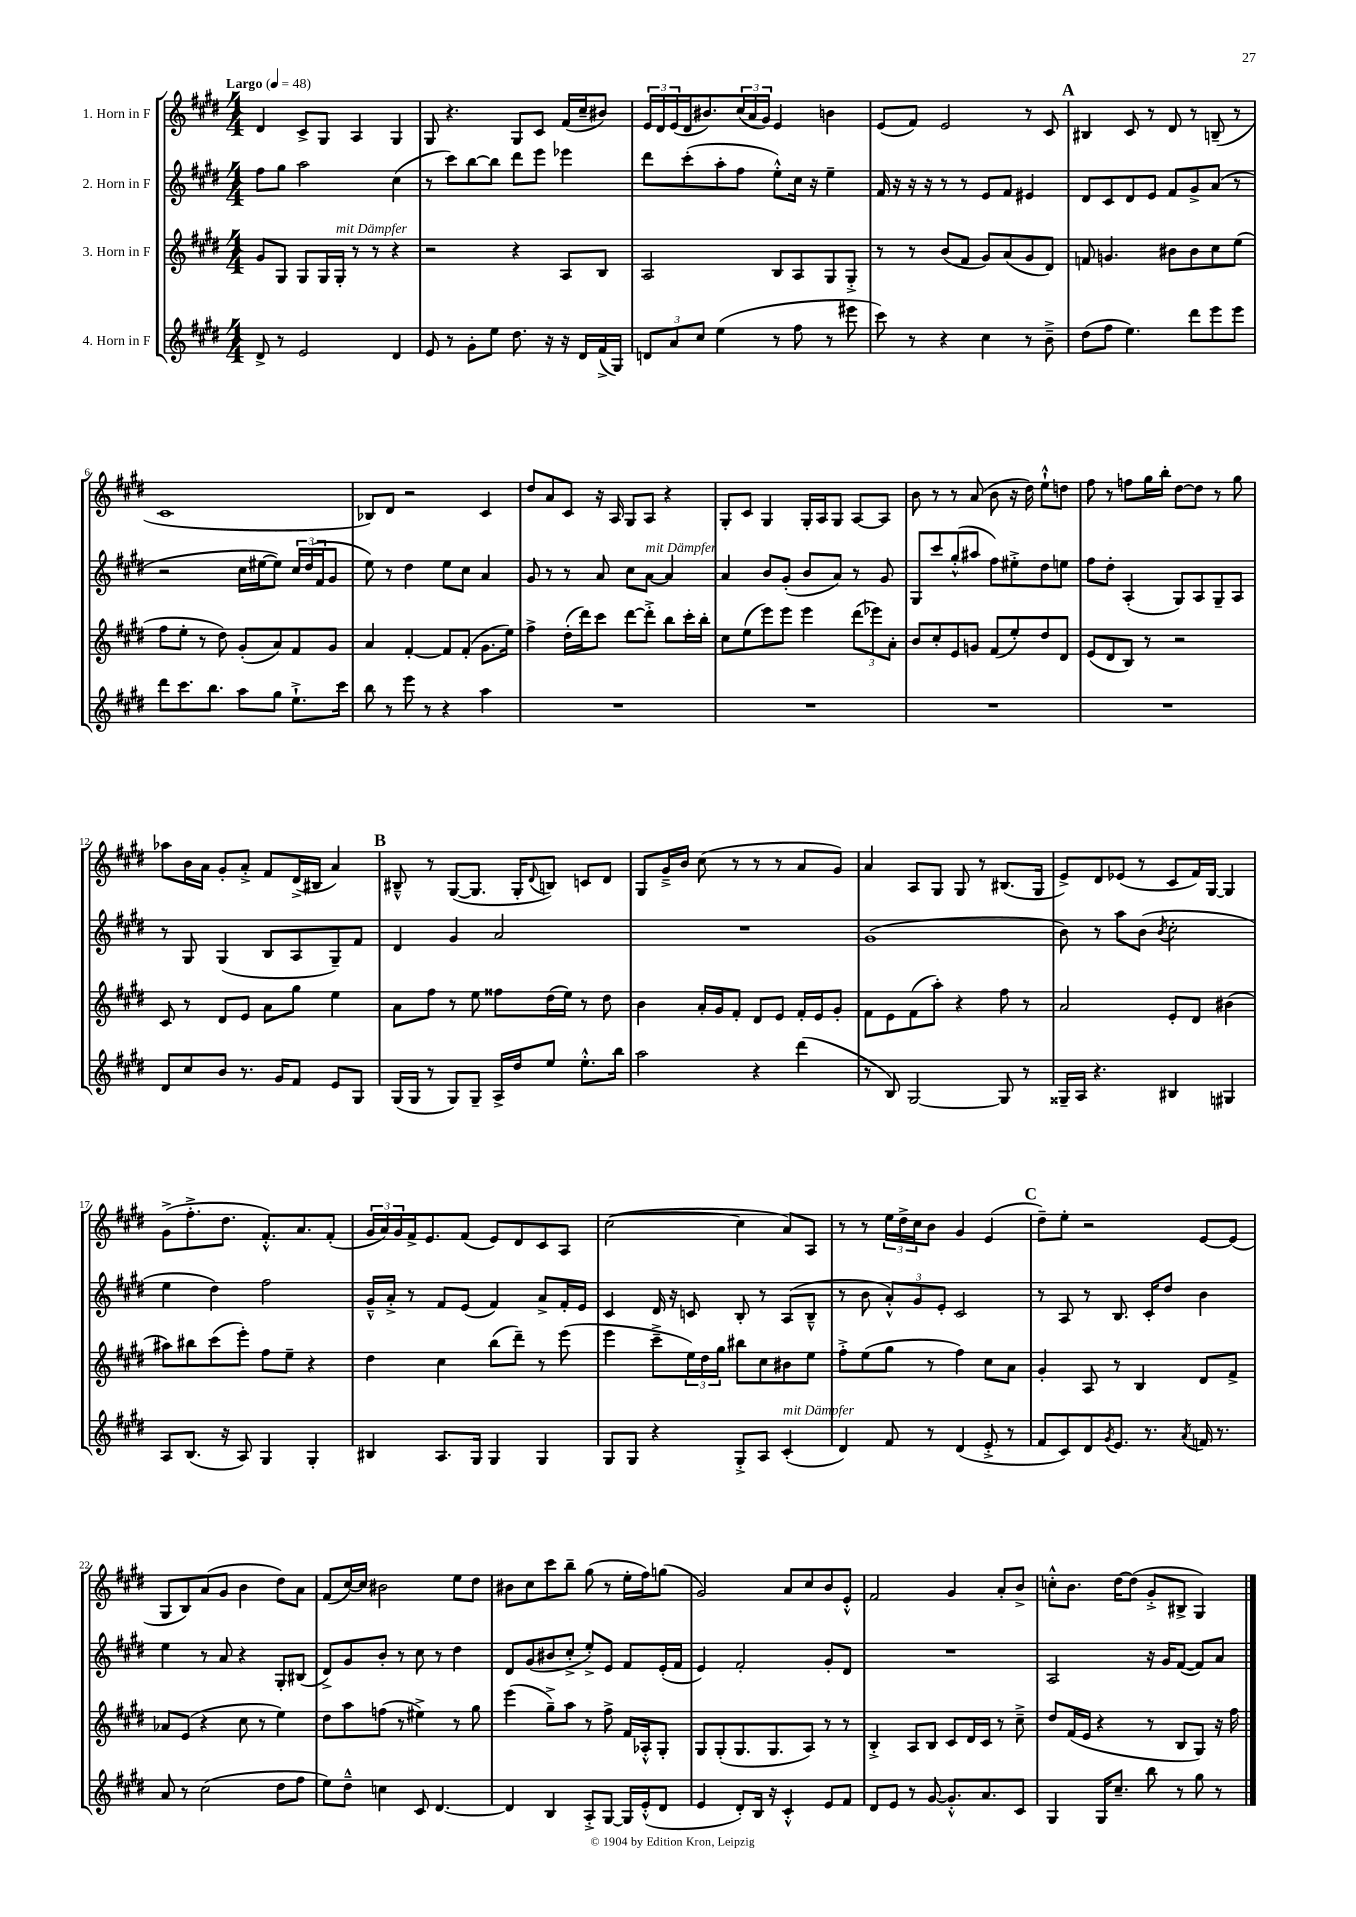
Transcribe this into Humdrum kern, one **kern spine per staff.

**kern	**kern	**kern	**kern
*staff4	*staff3	*staff2	*staff1
*clefG2	*clefG2	*clefG2	*clefG2
*k[f#c#g#d#]	*k[f#c#g#d#]	*k[f#c#g#d#]	*k[f#c#g#d#]
*M4/4	*M4/4	*M4/4	*M4/4
*MM48	*MM48	*MM48	*MM48
8d#^	8g#	8ff#	4d#
8r	8G#	8gg#	.
2e	8G#	2aa	8c#^
.	16G#	.	8G#
.	16G#'	.	.
.	8r	.	4A
.	8r	.	.
4d#	4r	(4cc#	4G#
=	=	=	=
8e	2r	8r	8G#
8r	.	8ccc#)	4.r
8g#'	.	[8bb	.
8ee	.	8bb]	.
8.dd#	4r	8ddd#	8G#
.	.	8eee	8c#
16r	.	.	.
16r	8A	4eee-	(16f#
16d#	.	.	16cc#~
(16f#^	8B	.	8b#)
16G#)	.	.	.
=	=	=	=
12d	2A	8ddd#	24e
.	.	.	24d#
12a	.	.	(24e
.	.	(8ccc#'	16d#
12cc#	.	.	.
.	.	.	8.b#)
(4ee	.	8aa'	.
.	.	8ff#	(24cc#
.	.	.	24a
.	.	.	24g#)
8r	8B	8ee'^^)	4e
8ff#	8A	16cc#	.
.	.	16r	.
8r	8G#	4ee~	4b
8eee#	8G#'^	.	.
=	=	=	=
8ccc#)	8r	16f#	(8e
.	.	16r	.
8r	8r	16r	8f#)
.	.	16r	.
4r	(8b	8r	2e
.	8f#	8r	.
4cc#	8g#)	8e	.
.	(8a	8f#	.
8r	8g#	4e#	8r
8b~^	8d#)	.	8c#
=	=	=	=
(8dd#	8f	8d#	4B#
8ff#	4.g	8c#	.
4.ee)	.	8d#	8c#
.	.	8e	8r
.	8b#	8f#	8d#
8ddd#	8b#	8g#^	8r
8eee	8cc#	(8a	(8B~
8eee	(8ee	8r	8r
=	=	=	=
8ddd#	8ff#	2r	1c#
8.ccc#	8ee'	.	.
.	8r	.	.
8.bb	.	.	.
.	8dd#)	.	.
8aa	(8g#'	16cc#	.
.	.	[16ee#	.
8gg#	8a)	8ee#])	.
8.ee`^	8f#	24cc#	.
.	.	(24dd#	.
.	.	24f#	.
.	8g#	8g#	.
16ccc#	.	.	.
=	=	=	=
8bb	4a	8ee)	8B-)
8r	.	8r	8d#
8eee	[4f#'	4dd#	2r
8r	.	.	.
4r	8f#]	8ee	.
.	(8f#'	8cc#	.
4aa	8.g#	4a	4c#
.	16ee)	.	.
=	=	=	=
1r	4ff#^	8g#	8dd#
.	.	8r	8a
.	(16dd#'	8r	8c#
.	16ddd#)	.	.
.	8ccc#	8a	16r
.	.	.	16A
.	[8ddd#	8cc#	8G#
.	8ddd#'^]	[8a	8A
.	8bb	4a]	4r
.	16ccc#'	.	.
.	16bb'	.	.
=	=	=	=
1r	8cc#	4a	8G#'
.	(8ee	.	8c#
.	8eee)	8b	4G#
.	8eee	(8g#'	.
.	4eee	8b	16G#'
.	.	.	16A
.	.	8a)	8G#
.	(12ddd#	8r	[8A
.	12eee-)	.	.
.	.	8g#	8A]
.	12a'	.	.
=	=	=	=
1r	8b	8G#	8b
.	8cc#'	8ccc#	8r
.	8e	(8gg#'^^	8r
.	8g	8aa#	(8a
.	(8f#	8ff#)	8b
.	8ee')	8ee#'^	16r
.	.	.	16dd#)
.	8dd#	8dd#	8ee`^^
.	8d#	8ee	8dd
=	=	=	=
1r	(8e	8ff#	8ff#
.	8d#	8dd#'	8r
.	8B)	(4A'	8ff
.	8r	.	16gg#
.	.	.	16bb'
.	2r	8G#)	[8dd#
.	.	8A	8dd#]
.	.	8G#~	8r
.	.	8A	8gg#
=	=	=	=
8d#	8c#	8r	8aa-
8cc#	8r	8G#	16b
.	.	.	16a
8b	8d#	(4G#	8g#'
8.r	8e	.	8a'^
.	8a	8B	8f#
16g#	.	.	.
8f#	8gg#	8A	(16d#^
.	.	.	16B#
8e	4ee	8G#~)	4a)
8G#	.	8f#	.
=	=	=	=
(16G#	8a	4d#	8B#~^^
16G#	.	.	.
8r	8ff#	.	8r
8G#)	8r	4g#	([8G#
8G#~	8ee	.	8.G#]
16A^	8ff##	2a	.
16dd#	.	.	16G#'
.	.	.	8qqd#
8ee	(16dd#	.	8B)
.	16ee)	.	.
8.ee'^^	8r	.	8c
.	8dd#	.	8d#
16bb	.	.	.
=	=	=	=
2aa	4b	1r	8G#
.	.	.	16g#~^
.	.	.	16b
.	16a'	.	(8cc#
.	16g#	.	.
.	8f#'	.	8r
4r	8d#	.	8r
.	8e	.	8r
(4ddd#	16f#'	.	8a
.	16e	.	.
.	8g#'	.	8g#)
=	=	=	=
8r	8f#	(1g#	4a
8B)	8e	.	.
[2G#	(8f#	.	8A
.	8aa')	.	8G#
.	4r	.	8G#
.	.	.	8r
8G#]	8ff#	.	(8.B#
8r	8r	.	.
.	.	.	16G#
=	=	=	=
16G##~	2a	8b)	8e^)
16A	.	.	.
4.r	.	8r	8d#
.	.	8aa	(8e-
.	.	(8b	8r
.	.	8qb	.
4B#	8e'	2cc#'	8c#
.	8d#	.	16f#)
.	.	.	[16G#
4G#	(4b#	.	4G#]
=	=	=	=
8A	8aa#)	4ee	(8g#^
(8.B	8bb#	.	8.ff#'^
.	(8ccc#	4dd#)	.
16r	.	.	8.dd#
8A)	8eee')	.	.
4G#	8ff#	2ff#	8.f#'^^)
.	8ee~	.	.
.	.	.	8.a
4G#'	4r	.	.
.	.	.	(8f#'
=	=	=	=
4B#	4dd#	16g#~^^	24g#
.	.	.	24a)
.	.	16a'^	.
.	.	.	24g#
.	.	8r	16f#^
.	.	.	8.e
8.A	4cc#	8f#	.
.	.	(8e	(8f#
16G#	.	.	.
4G#	(8bb	4f#)	8e)
.	8ddd#~)	.	8d#
4G#	8r	8a^	8c#
.	(8eee	16f#'	8A
.	.	16e	.
=	=	=	=
8G#	4eee	4c#	([2cc#
8G#	.	.	.
4r	8ccc#~^	16d#	.
.	.	16r	.
.	24ee)	8c	.
.	24dd#	.	.
.	24gg#	.	.
8G#'^	8bb#	8B'	4cc#]
8A	8cc#	8r	.
(4c#'	8b#	(8A	8a)
.	8ee	8B~^^	8A
=	=	=	=
4d#)	8ff#'^	8r	8r
.	(8ee	8b	8r
8f#	8gg#	12a'^^)	24ee
.	.	.	24dd#^
.	.	12g#	24cc#
8r	8r	.	8b
.	.	12e'	.
(4d#	4ff#)	2c#	4g#
8e'^	8cc#	.	(4e
8r	8a	.	.
=	=	=	=
8f#	4g#'	8r	8dd#~)
8c#)	.	8A	8ee'
8d#	8A	8r	2r
8qg#	.	.	.
8.e	8r	8.B	.
.	4B	.	.
8.r	.	16c#'	.
.	.	8dd#	.
8qa	.	.	.
16f	8d#	4b	[8e
8.r	.	.	.
.	8f#^	.	(8e]
=	=	=	=
8a	8a-	4ee	8G#
8r	(8e	.	8B)
(2cc#	4r	8r	(8a
.	.	8a	8g#
.	8cc#	4r	4b
.	8r	.	.
8dd#	4ee)	8G#'	8dd#)
8ff#	.	(8B#	8a
=	=	=	=
8ee)	8dd#	8d#^)	(8f#
8dd#~^^	8aa	8g#	[16cc#)
.	.	.	16cc#]
4cc	(8ff	8b'	2b#
.	8r	8r	.
8c#	4ee#^)	8cc#	.
[4.d#	.	8r	.
.	8r	4dd#	8ee
.	8gg#	.	8dd#
=	=	=	=
4d#]	(4eee	8d#	8b#
.	.	(8g#	8cc#
4B	8gg#~^)	8b#	8ccc#
.	8aa	8cc#'^	8bb~
8A'^	8r	8ee'^)	(8gg#
[8G#	8ff#^	8e	8r
16G#]	16f#	8f#	16ee'
(16e'^^	16A-'^^	.	16ff#)
8d#	8G#'	(16e'	(8gg
.	.	16f#	.
=	=	=	=
4e	8G#	4e)	2g#)
.	(8G#'	.	.
8d#')	8.G#	2f#'	.
16B	.	.	.
16r	8.G#	.	.
4c#'^^	.	.	8a
.	8A)	.	8cc#
8e	8r	8g#'	8b
8f#	8r	8d#	8e'^^
=	=	=	=
8d#	4B'^	1r	2f#
8e	.	.	.
8r	8A	.	.
[8g#	8B	.	.
8.g#'^^]	8c#	.	4g#
.	16d#	.	.
8.a	16c#	.	.
.	8r	.	8a'
8c#	8cc#~^	.	8b^
=	=	=	=
4G#	8dd#	2A	8cc'^^
.	(16f#	.	8.b
.	16e	.	.
16G#	4r	.	.
8.cc#~	.	.	[16dd#
.	.	.	(8dd#]
8bb	8r	16r	8g#'^
.	.	16g#	.
8r	8B	([8f#	8B#^
8gg#	8G#)	8f#])	4G#)
8r	16r	8a	.
.	16ff#	.	.
==	==	==	==
*-	*-	*-	*-
